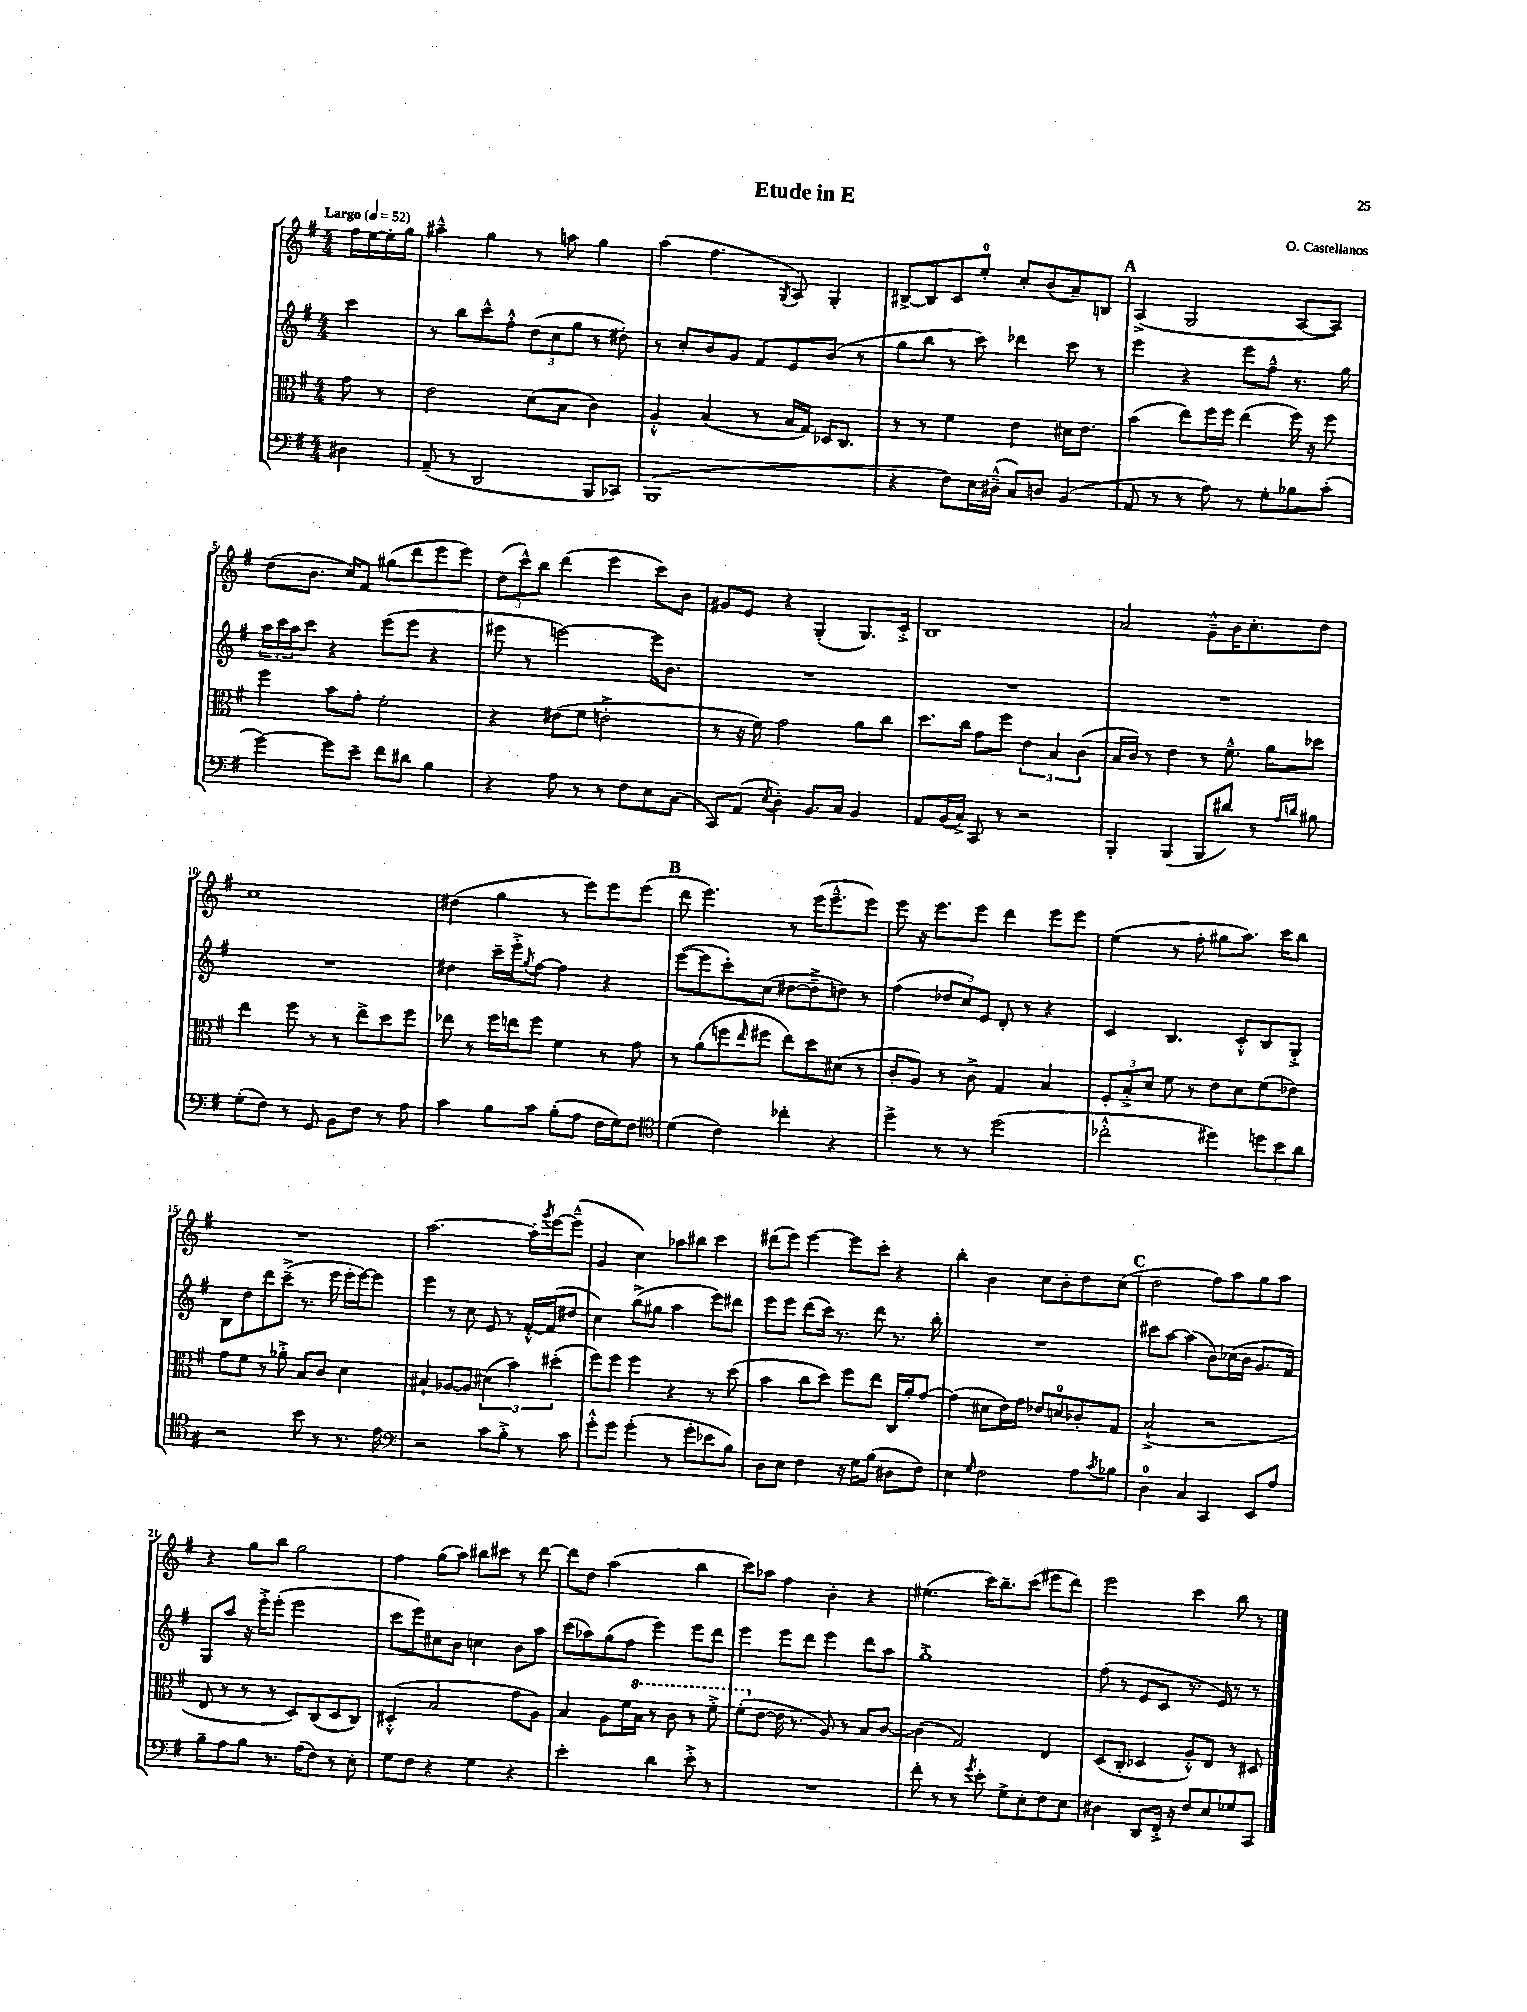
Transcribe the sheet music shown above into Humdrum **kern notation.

**kern	**kern	**kern	**kern
*part4	*part3	*part2	*part1
*staff4	*staff3	*staff2	*staff1
*clefF4	*clefC3	*clefG2	*clefG2
*k[f#]	*k[f#]	*k[f#]	*k[f#]
*M4/4	*M4/4	*M4/4	*M4/4
*MM52	*MM52	*MM52	*MM52
=	=	=	=
!	!	!	!LO:TX:a:B:t=Largo
4D#X\	8g\	4ccc\	16ff#\LL
.	.	.	[16ee\
.	8r	.	16ee'\]
.	.	.	16gg\JJ
=1	=1	=1	=1
(8AA~/	2e\	8r	4aa#X~^^\
8r	.	8bb\L	.
2DD/	.	8ccc^^\	4gg\
.	.	8ff#'^^\J	.
.	(8d\L	(12dd\L	8r
.	.	12cc\	.
.	8B\J	.	8aan\
.	.	12gg\J	.
8BBB/L	4c\)	8r	4gg\
8CC-X/J)	.	8dd#X'\)	.
=2	=2	=2	=2
(1BBB	4A'^^/	8r	(4aa\
.	.	8cc'/L	.
.	(4B/	8b/	4.ff#\
.	.	8g/J	.
.	8r	8f#/L	.
.	.	.	8qG/
.	16B/LL	8e/	8A/)
.	16G/JJ)	.	.
.	16D-X/KL	(8b/J	4G'/
.	8.C/J	.	.
.	.	8r	.
=3	=3	=3	=3
4r	8r	8gg\L	[8B#X^/L
.	8r	8bb\J	8B#/]
8F#\L)	4f#\	8r	8c/
16E\L	.	8ccc\)	8ee'/J
(16D#X~^^\JJ	.	.	.
8C/L)	4e\	4ddd-X\	8cc'/L
8Dn/J	.	.	(8b/
(4BB/	16d#X\KL	8ccc\	8a~/)
.	8.e\J	.	.
.	.	8r	8Bn/J
!!LO:REH:place=s1:t=A
=4	=4	=4	=4
8AA/	(4b\	4eee\	(4A^/
8r	.	.	.
8r	8ee\L)	4r	2G/
8A\)	16ff#\L	.	.
.	16ff#\JJ	.	.
8r	(4ee\	8eee\L	.
8G'\L	.	8ff#~^^\J	.
8B-X\	16ff#\)	8.r	[8A/L
.	16r	.	.
(8c'\J	8ff#\	.	8A/J])
.	.	16gg\	.
!!LO:LB:g=z
=5	=5	=5	=5
[4g\)	4ff#\	24aa\LL	(8dd\L
.	.	24ccc\	.
.	.	24aa\J	.
.	.	8ccc\J	8.b\J
8g\L]	8b\L	4r	.
.	.	.	16cc/KL)
8e~\J	8g'\J	.	8f#/J
8f#\L	2f#'\	(8eee\L	(8gg#X\L
8d#X\J	.	8eee\J	8ddd\
4B\	.	4r	8eee\
.	.	.	8eee\J)
=6	=6	=6	=6
4r	4r	8eee#X\	(12dd\L
.	.	.	12ccc^^\)
.	.	8r	.
.	.	.	12bb\J
8A\	(8e#X\L	[2eeen\)	(4ddd\
8r	8f#\J	.	.
8r	2en'^\	.	4eee\
8F#\L	.	.	.
8E\	.	16eee\KL]	8ccc\L)
.	.	8.b\J	.
(8C\J	.	.	8b\J
=7	=7	=7	=7
8CC/L)	8r	1r	8g#X/L
(8AA/J	16r	.	8e/J
.	16f#\)	.	.
8qE/	.	.	.
4D'\)	2g\	.	4r
8.BB/L	.	.	(4G'/
16C/Jk	.	.	.
4BB/	8a\L	.	8.G/L)
.	8cc\J	.	.
.	.	.	16c'^/Jk
=8	=8	=8	=8
8AA/L	8.dd\L	1r	1B
(16BB/L	.	.	.
16C^/JJ)	16cc\Jk	.	.
8CC/	8g\L	.	.
8r	8ff#\J	.	.
2r	6e\	.	.
.	6B/	.	.
.	(6c\	.	.
=9	=9	=9	=9
4BBB'/	16B/LL	1r	2a/
.	16c/JJ)	.	.
.	8r	.	.
(4BBB/	4e\	.	.
8BBB/L	8r	.	8g~^^\L
8d#X/J)	8.f#~^^\	.	16b\K
.	.	.	8.cc'\
8r	.	.	.
.	16a\KL	.	.
16qqA/LL	.	.	.
16qqdn/JJ	.	.	.
8B#X\	8dd-X\J	.	8dd\J
!!LO:LB:g=z
=10	=10	=10	=10
(8G'\L	4ee\	1r	1cc
8F#\J)	.	.	.
8r	8ff#\	.	.
8GG/	8r	.	.
8BB\L	8r	.	.
8F#\J	8ee^\L	.	.
8r	8dd\	.	.
8A\	8ff#\J	.	.
=11	=11	=11	=11
4c\	8ee-X\	4dd#X\	(4dd#X\
.	8r	.	.
8B\L	16ff#\LL	16ccc~\LL	4gg\
.	16een\J	16eee'^\J	.
.	.	8qgg/	.
8c\J	8ff#\J	[8ff#\J	.
(8B'\L	4f#\	4ff#\]	8r
8A\J	.	.	8eee\L)
16F#\LL	8r	4r	8eee\
16G\J)	.	.	.
8F#\J	8g\	.	(8eee\J
!!LO:REH:place=s1:t=B
=12	=12	=12	=12
*clefC4	*	*	*
(4d\	8r	([8eee\L	8ddd\
.	(8a\L	8eee\]	4.eee\)
4c\)	8ffn\	8ccc'\)	.
.	16qqee/	.	.
.	8ff#X\J	(8cc\J	.
4cc-X'\	8ee\L)	[8dd#X\L	8r
.	8dd\	8dd#~^\]	(16eee\KL
.	.	.	8.eee~^^\
4r	(8d#X\J	8ddn\J)	.
.	8r	8r	8eee\J)
=13	=13	=13	=13
4dd^\	8c'/L	(4ff#\	8eee\
.	8A/J)	.	16r
.	.	.	8.eee\L
8r	8r	12dd-X/L	.
.	.	12cc/)	.
8r	8c^\	.	8eee\J
.	.	12e/J	.
(2dd\	4G/	8d'/	4ddd\
.	.	8r	.
.	4B/	4r	8eee\L
.	.	.	8eee\J
=14	=14	=14	=14
2cc-X'^^\	12F#'/L	4c/	(4ee\
.	12B'^/	.	.
.	12d/J	.	.
.	8f#\	4.B/	8r
.	8r	.	8ff#'\
4dd#X\)	8e\L	.	8gg#X\L
.	8d\	8c'^^/L	8.aa\J)
12ddn\L	(8f#\	8B/	.
.	.	.	16ccc\KL
12b\	.	.	.
.	8e-X\J)	8G'^/J	8bb\J
12a\J	.	.	.
!!LO:LB:g=z
=15	=15	=15	=15
2r	8g\L	8B\L	1r
.	8f#\J	8dd\	.
.	8r	8ddd\	.
.	8a-X'^\	(8ccc~^\J	.
8b\	8B/L	8.r	.
8r	8c/J	.	.
.	.	16eee\	.
8.r	4d\	16eee'\LL	.
.	.	[16eee\J)	.
.	.	8eee\J]	.
16e\	.	.	.
=16	=16	=16	=16
*clefF4	*	*	*
2r	4B#X`/	4eee\	[2.aa\
.	[8A-X/L	8r	.
.	8A-/J]	8cc\	.
8c\L	(6d#X\	8e/	.
8B'^\J	.	8r	.
.	6b\)	.	.
8r	.	[16f#'^^/LL	16aa'\LL]
.	.	.	8qggg/
.	.	(16f#/J]	[16eee\J
.	(6dd#X'\	.	.
8c\	.	8dd#X/J	(8eee~^^\J]
=17	=17	=17	=17
8g'^^\L	8ff#\L)	4cc\)	4g/
8g\J	8ff#\J	.	.
(4g'\	4ff#\	(8bb^\L	4cc\)
.	.	8gg#X\J	.
8r	4r	4aa\	8aa-X\L
8g'\L	.	.	8bb#X\J
8e-X\	8r	8eee\L)	4ccc\
8B\J)	(8dd\	8ddd#X\J	.
=18	=18	=18	=18
8D\L	4b\	8eee\L	(8ddd#X\L
8E\J	.	8eee\J	8eee\J)
4F#\	8cc\L	(8ddd\L	[4eee\
.	8dd\J)	16ccc\Jk)	.
.	.	8.r	.
16r	8ff#\L	.	8eee\L]
16G\KL	.	.	.
(8B\J	8ee\J	8ddd\	8ccc'\J
8D#X\L	16C/LL	8.r	4r
.	16a'/J	.	.
8F#\J)	[8g/J	.	.
.	.	16bb'\	.
=19	=19	=19	=19
4E\	(4g\]	1r	4bb'\
16qqG/	.	.	.
2F#\	8d#X\L	.	4b\
.	16e\L)	.	.
.	16g\JJ	.	.
.	8e-X/L	.	8cc\L
.	8dn/	.	8b'\
8A\L	8c-X'/	.	8dd\
8qc/	.	.	.
8B-X\J	8G/J	.	(8cc\J
!!LO:REH:place=s1:t=C
=20	=20	=20	=20
4D\	(2B`^/	8ccc#X\L	2dd\
.	.	[8aa\J	.
4C/	.	(4aa\]	.
4CC/	2r	8b\L)	8ff#\L)
.	.	(16cc-X\L	8aa\
.	.	16b\JJ	.
8EE/L	.	8.g/L	8gg\
8A/J	.	.	8aa\J
.	.	16f#/Jk)	.
!!LO:LB:g=z
=21	=21	=21	=21
8B~\L	8E/	8G/L	4r
8A\	8r	8aa/J	.
8B\J	8r	16r	8gg\L
.	.	16eee'^\KL	.
8.r	8r	(8eee'\J	8bb\J
.	8D/L)	2eee\	2gg\
(16A\KL	.	.	.
8F#\J)	(8C/	.	.
8r	8D/	.	.
8E'\	8C/J)	.	.
=22	=22	=22	=22
8G\L	(4D#X'^^/	8ccc\L	4ff#\
8F#\J	.	8eee\)	.
4r	2B/	8cc#X\	(8gg\L
.	.	8b\J	8aa\J)
4G\	.	4ccn\	8bb#X\L
.	.	.	8ccc#X\J
4r	8g\L	8b\L	8r
.	8A\J)	8aa\J	[8ddd\
=23	=23	=23	=23
2e'\	4B/	(8ccc\L	8ddd\L]
.	.	8aa-X\)	8dd\J
.	8A\L	(8gg\	(2aa\
.	16f#\L	8ff#\J	.
*	*8va	*	*
.	16b\JJ	.	.
4d\	8r	4eee\)	.
.	8cc\	.	.
8e'^\	8r	8eee\L	4bb\
8r	8ff#'^\	8ddd\J	.
=24	=24	=24	=24
1r	(8ff#'\L	4eee\	8ccc\L)
*	*X8va	*	*
.	[8e\J	.	8aa-X\J
.	16e\]	8eee\L	4ff#\
.	8.r	.	.
.	.	8ddd\J	.
.	8A/)	4eee\	4b'\
.	8r	.	.
.	8B/L	8ddd\L	4r
.	[8c/J	8aa\J	.
=25	=25	=25	=25
8f#'\	(4c\]	1gg'^	(4.ee#X\
8r	.	.	.
8r	2G/)	.	.
8qg/	.	.	.
8e'\	.	.	16ccc\KL)
.	.	.	8.bb~\
8G^\L	.	.	.
8E'\	.	.	(8ccc\J
8F#\	4E/	.	8eee#X\L
8E\J	.	.	8ddd\J)
=26	=26	=26	=26
4D#X\	(8D/L	(8ff#\	2eee\
.	8C'/J	8r	.
8DD/L	4D-X/	8e/L	.
16FF#'^/Jk	.	8c/J	.
16r	.	.	.
8F#/L	8A'^^/L)	8.r	4ccc\
8E/	8E/J	.	.
.	.	16e/)	.
8G-X/	8r	8r	8bb\
8CC/J	8D#X/	8r	8r
==	==	==	==
*-	*-	*-	*-
